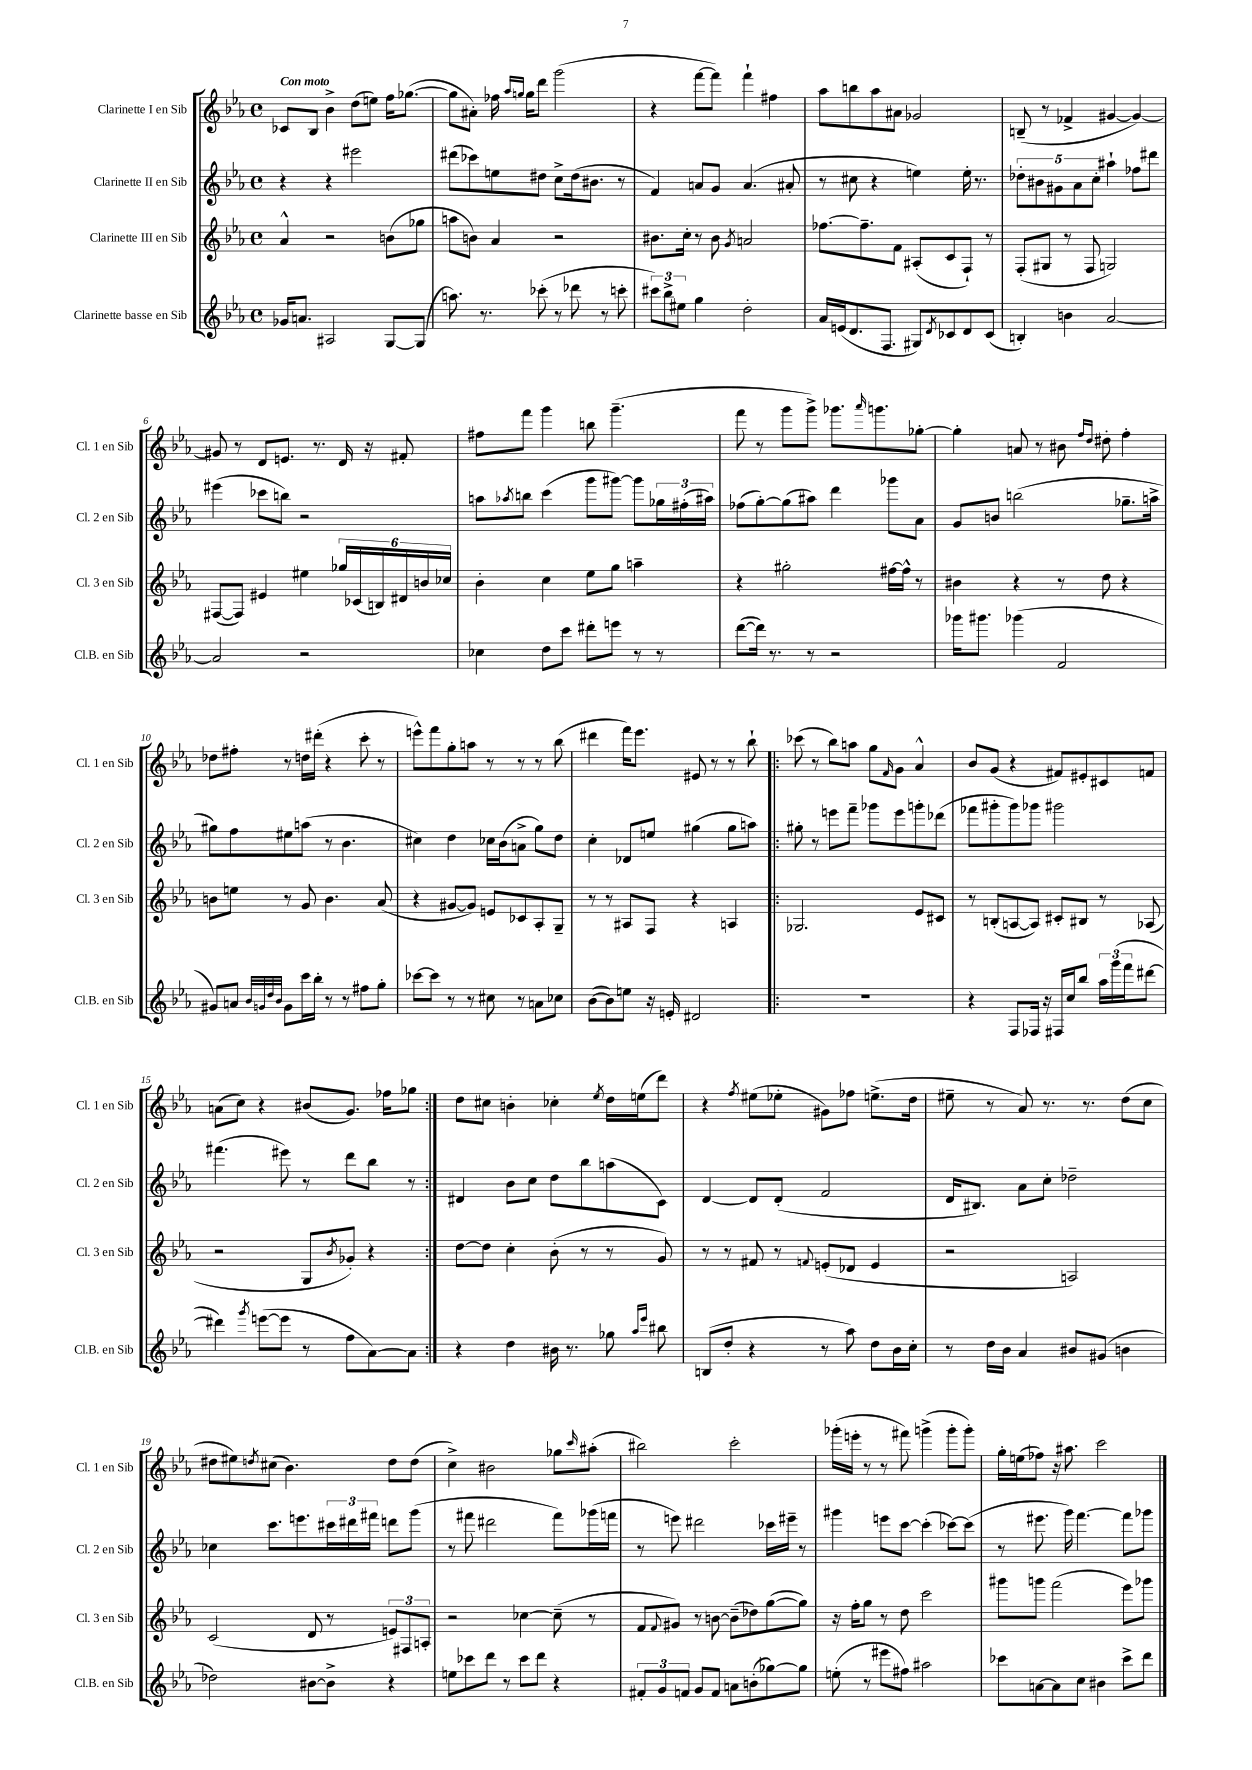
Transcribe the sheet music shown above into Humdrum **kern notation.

**kern	**kern	**kern	**kern
*staff4	*staff3	*staff2	*staff1
*clefG2	*clefG2	*clefG2	*clefG2
*k[b-e-a-]	*k[b-e-a-]	*k[b-e-a-]	*k[b-e-a-]
*M4/4	*M4/4	*M4/4	*M4/4
*met(c)	*met(c)	*met(c)	*met(c)
16g-	4a-^^	4r	8c-
8.a	.	.	.
.	.	.	8B-
2A#	2r	4r	4b-^
.	.	2eee#	(8dd
.	.	.	8ee)
[8G	(8b	.	16ff
.	.	.	([8.gg-
(8G]	8gg-	.	.
=	=	=	=
8.aa)	8aa	(8ddd#	8gg-]
.	8b)	8ccc-)	8a#')
8.r	.	.	.
.	4a-	8ee	16ff-
.	.	.	16qqaa-
.	.	.	16qqgg
.	.	.	16gg
(8ccc-'	.	8dd#	8ddd
8r	2r	8cc^	(2ggg
8ddd-	.	(16dd#	.
.	.	8.b#	.
8r	.	.	.
8ccc'	.	8r	.
=	=	=	=
12ccc#)	8.b#	4f)	4r
12bb-^	.	.	.
12ee#	.	.	.
.	16cc'	.	.
4gg	8r	8a	[8fff
.	8b#	8g	8fff])
.	8qg	.	.
2dd'	2a	(4.a	4fff`
.	.	.	4ff#
.	.	8a#'	.
=	=	=	=
16a-	[8.ff-	8r	8aa-
(16e	.	.	.
8.d	.	8cc#	8bb
.	8.ff-~]	.	.
.	.	4r	8aa-
8.F	.	.	.
.	8f	.	8a#
8G#)	(8A#'	4ee)	2g-
8qd	.	.	.
8c-	8c	.	.
8d	8F`)	16ee'	.
.	.	8.r	.
(8c-	8r	.	.
=	=	=	=
4B')	(8F'	10dd-'	(8B~
.	.	10b#	.
.	8G#	.	8r
.	.	10g#	.
4b	8r	.	4f-^
.	.	10a-	.
.	8F	.	.
.	.	10cc'	.
[2a-	2G)	4aa#`	[4g#
.	.	8ff-	4g#_)
.	.	8ddd#	.
=	=	=	=
2a-]	([8F#	(4eee#	8g#]
.	8F#])	.	8r
.	4e#	8ccc-	8d
.	.	8bb)	8.e
2r	4ee#	2r	.
.	.	.	8.r
.	24gg-	.	16d
.	(24c-	.	.
.	.	.	16r
.	24B)	.	.
.	24d#	.	8f#'
.	24b	.	.
.	24cc-	.	.
=	=	=	=
4cc-	4b-'	8aa	8ff#
.	.	8qaa-	.
.	.	8bb	8fff
8dd	4cc	(4ccc	4ggg
8ccc	.	.	.
8ddd#'	8ee-	8ggg	8bb
8eee	8gg	[8ggg#)	(4.ggg~
8r	4aa~	8ggg#]	.
8r	.	24gg-	.
.	.	(24ff#'	.
.	.	24aa#)	.
=	=	=	=
([8ddd	4r	(8ff-	8fff
16ddd])	.	[8gg')	8r
8.r	.	.	.
.	2gg#'	(8gg]	8ggg
8r	.	8aa#)	8ggg^)
2r	.	4ddd	8.ggg-
.	.	.	16qqaaa-
.	.	.	8.ggg
.	[16ff#	8ggg-	.
.	16ff#^^]	.	.
.	8r	8a-	[8gg-'
=	=	=	=
16ggg-	4b#	8g	4gg-']
8.ggg#	.	.	.
.	.	8b	.
(4ggg-	4r	(2bb	8a
.	.	.	8r
2f	8r	.	8b#
.	.	.	16qqff
.	.	.	16qqdd
.	8dd	.	8dd#'
.	4r	8.gg-~	4ff'
.	.	16aa^	.
=	=	=	=
8g#)	8b	8gg#)	8dd-
8a	8ee	8ff	8ff#'
32qqb-	.	.	.
32qqg	.	.	.
32qqdd	.	.	.
32qqb-	.	.	.
8g	8r	8ee#	8r
16ccc	8g	(8aa	16dd
16bb-'	.	.	(16ddd#'
8r	4.b	8r	4r
8r	.	4.b-	.
8ff#	.	.	8ccc'
8gg'	(8a-	.	8r
=	=	=	=
[8ccc-	4r	4cc#)	8eee^^)
8ccc-]	.	.	8fff
8r	[8g#	4dd	8gg'
8r	8g#])	.	8aa
8cc#	8e	16cc-	8r
.	.	(16b-	.
8r	8c-	8a^	8r
8a	8A-'	8gg)	8r
8cc-	8G~	8dd	(8bb-
=	=	=	=
([8b-	8r	4cc'	4ddd#
8b-])	8r	.	.
8ee	8A#	8d-	16fff)
.	.	.	8.eee-
16r	8F	8ee	.
16e'	.	.	.
2d#	4r	(4gg#	8e#
.	.	.	8r
.	4A	8gg#	8r
.	.	8aa)	8bb-`
=!|:	=!|:	=!|:	=!|:
1r	2.G-	8gg#'	(8ccc-
.	.	8r	8r
.	.	8eee	8bb-)
.	.	8fff~	8aa
.	.	8ggg-	8gg
.	.	.	16qqf
.	.	8eee	8g
.	8e-	8ggg'	4a-^^
.	8c#	(8ddd-	.
=	=	=	=
4r	8r	8fff-	8b-
.	(8B'	8ggg#'	(8g
8F	[8A	8ggg#)	4r
16F-	8A])	8ggg-	.
16r	.	.	.
16F#	8c#'	2ggg#	8f#)
16cc	.	.	.
8bb-	8B#	.	8e#'
24aa-	8r	.	8c#
(24ggg	.	.	.
24fff	.	.	.
[8ddd#	(8A-	.	8f
=	=	=	=
4ddd#])	2r	(4.fff#	(8a
.	.	.	8cc)
8qggg	.	.	.
([8eee	.	.	4r
8eee]	.	8eee#)	.
8r	8G	8r	(8b#
.	8qb-	.	.
8ff	8g-')	8ddd	8.g)
[8a-)	4r	8bb-	.
.	.	.	16ff-
8a-]	.	8r	8gg-
=:|!	=:|!	=:|!	=:|!
4r	[8dd	4d#	8dd
.	8dd]	.	8cc#
4dd	4cc'	8b-	4b'
.	.	8cc	.
16b#	(8b-'	8dd	4cc-'
8.r	.	.	.
.	8r	8bb-	.
.	.	.	8qee-
8gg-	8r	(8aa	16dd
.	.	.	(16ee
16qqaa-	.	.	.
16qqeee-	.	.	.
8bb#	8g)	8c)	8ddd)
=	=	=	=
(8B	8r	[4d	4r
8dd'	8r	.	.
.	.	.	8qff
4r	8f#	8d]	(8ee#
.	8r	(8d'	8ee-'
.	8qqf	.	.
8r	(8e'	2f	8g#)
8aa-)	8d-	.	8ff-
8dd	4e	.	(8.ee^
16b-	.	.	.
16cc'	.	.	16dd
=	=	=	=
8r	2r	16d	8ee#~
.	.	8.B#)	.
16dd	.	.	8r
16b-	.	.	.
4a-	.	8a-	8a-)
.	.	8cc'	8.r
8b#	2A)	2dd-~	.
.	.	.	8.r
(8g#	.	.	.
4b	.	.	(8dd
.	.	.	8cc
=	=	=	=
2dd-)	(2c	4cc-	8dd#
.	.	.	8ee#)
.	.	.	8qdd
.	.	8.ccc	(8cc#
.	.	.	4.b-)
.	.	8.eee	.
[8b#	8d	.	.
8b#^]	8r	24ccc#	.
.	.	24ddd#	.
.	.	24fff#	.
4r	12e)	8ddd	8dd
.	12F#	.	.
.	.	(8ggg	(8dd
.	12A'	.	.
=	=	=	=
8ee	2r	8r	4cc^)
8ccc-	.	8fff#	.
8ddd	.	2ddd#	2b#
8r	.	.	.
8ccc-	[4cc-	.	.
8ddd	.	.	.
4r	(8cc-~]	8fff#)	8gg-
.	.	.	16qqccc
.	8r	(16ggg-	(8aa#'
.	.	16fff	.
=	=	=	=
12f#'	8f	8r	2bb#)
12g	.	.	.
.	8qqf	.	.
.	8g#)	8eee)	.
12f	.	.	.
8g	8r	2ddd#	.
8f	[8b	.	.
8a	(8b~]	.	2ccc'
(8b'	8dd-)	.	.
[8gg-)	([8gg	16ccc-	.
.	.	16eee#~	.
8gg-]	8gg])	8r	.
=	=	=	=
(8ee'	16r	4ggg#	(16ggg-'
.	16ff'	.	16eee'
8r	8gg	.	8r
8eee#	8r	8eee	8r
8ff#)	8dd	[8ccc	8fff#)
2aa#	2ccc	(4ccc']	(4ggg^
.	.	[8ccc-)	8ggg'
.	.	(8ccc-]	8ggg')
=	=	=	=
8ccc-	8ggg#	8r	16gg'
.	.	.	(16ee
[8a	8ggg	8.eee#	8ff-)
8a]	(2fff	.	16r
.	.	16ggg)	8.aa#
8cc	.	[4.fff	.
4b#	.	.	2ccc
8ccc-^	8eee-)	8fff]	.
8ddd	8ggg-	8ggg-	.
==	==	==	==
*-	*-	*-	*-
